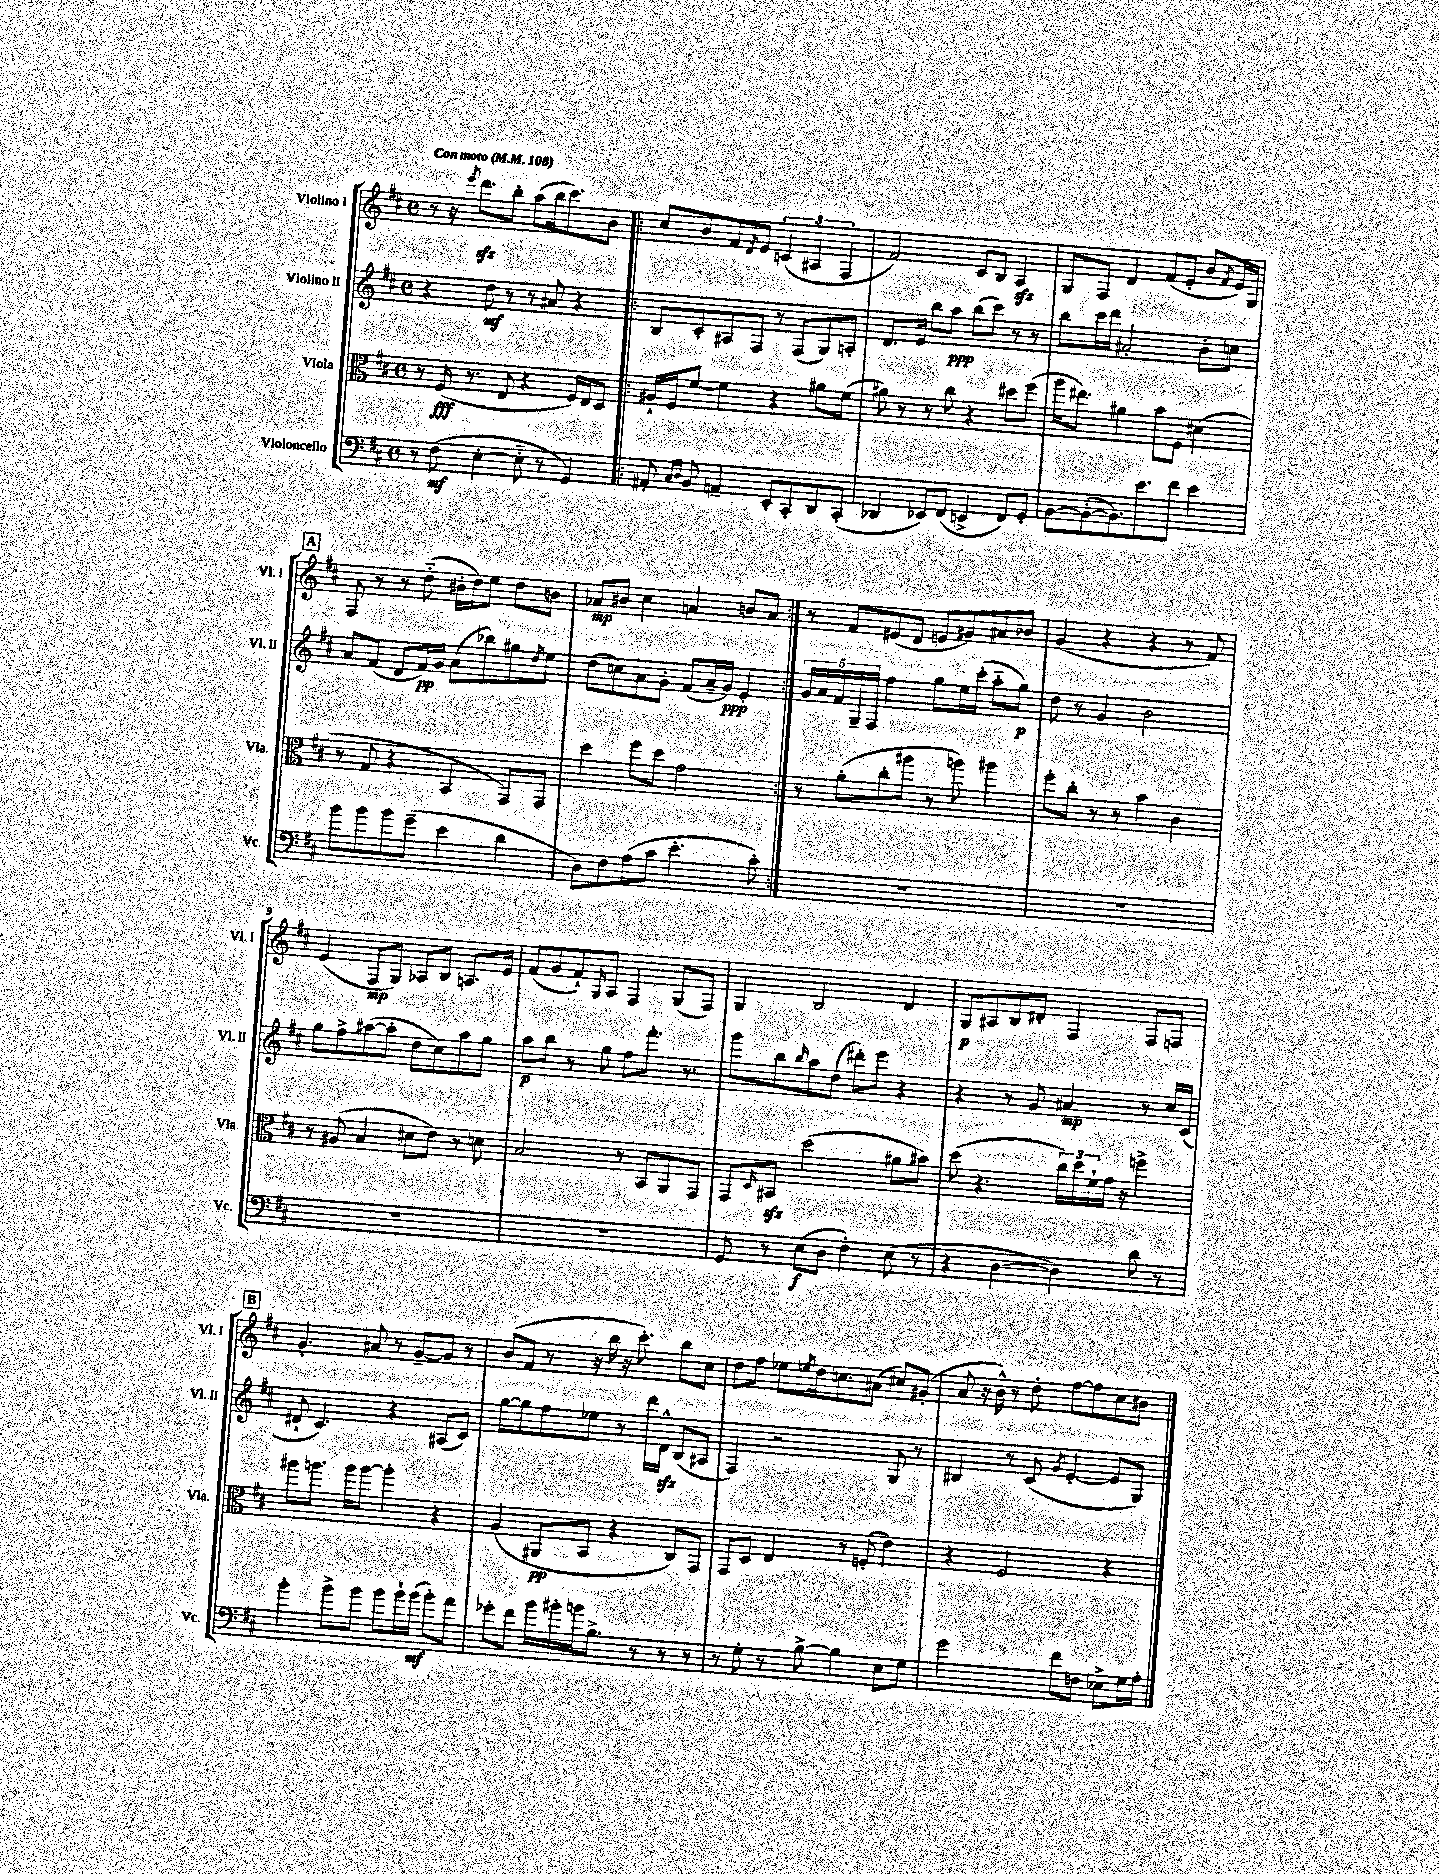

**kern	**kern	**kern	**kern
*staff4	*staff3	*staff2	*staff1
*clefF4	*clefC3	*clefG2	*clefG2
*k[f#c#]	*k[f#c#]	*k[f#c#]	*k[f#c#]
*M4/4	*M4/4	*M4/4	*M4/4
*met(c)	*met(c)	*met(c)	*met(c)
*MM108	*MM108	*MM108	*MM108
8r	8r	4r	8r
(8F#	(16F#	.	16r
.	.	.	8qeee
.	8.r	.	8.ddd
[4E'	.	8dd	.
.	8E	8r	8bb'
8E'~]	4r	8r	(8aa
8r	.	8a#	16bb
.	.	.	8.ccc#)
4GG)	16F#)	4r	.
.	16E	.	.
.	8D	.	8b
=!|:	=!|:	=!|:	=!|:
8AA#'	16A#`	8B	8cc#
.	16F#	.	.
16qqC#	.	.	.
16qqD	.	.	.
8BB	[8f#	8c#'	8b
4AA~	4f#]	8A#	8f#
.	.	.	8qd
.	.	8F#	8e
8EE'	4r	8r	(6c
8CC#'	.	(8F#	.
.	.	.	6A#
8DD	8a#	8G)	.
.	.	.	6F#
(8CC#'	(8f#	8A'	.
=	=	=	=
4DD-	8a#)	8.d	2f#)
.	8r	.	.
.	.	16e	.
8EE-)	8r	8bb	.
(8FF#	8cc#	8aa	.
4EE^	4r	(8bb	8c#
.	.	8ccc#)	8B
8FF#)	8dd#	8r	4A
8GG'	(8ff#	8r	.
=	=	=	=
[8BB	16aa	8bb	8G
.	8.ee#)	.	.
(8BB'_	.	16ccc#	8F#
.	.	16ddd	.
8.BB])	4a#	2a#'	4d
8.e	.	.	.
.	8b	.	(8f#
8f#	8F#	.	8e'
4e	(4d#	8b'	8b
.	.	.	8qf#
.	.	8cc	16e)
.	.	.	16G
=	=	=	=
8b	8r	8a	8F#
8b	8G	(8f#	8r
8b	4r	8d	8r
(8g~	.	16f#)	(8dd'~
.	.	16g	.
4e	4BB	(8a	16b#'
.	.	.	16dd)
.	.	8bb-)	8ee
4d	8GG)	8gg#	8dd
.	.	8qdd	.
.	8GG	8ee	8b
=	=	=	=
8D)	4dd	(8dd	8a-
8F#	.	8cc)	8b#
(8A	8ff#	8a	4cc#
8c#	8dd	8g'	.
4.e'	2g	(8f#	4a
.	.	16a~	.
.	.	16g)	.
.	.	4e'	8b
8c#')	.	.	8a
=:|!	=:|!	=:|!	=:|!
1r	8r	20g	8r
.	.	20a	.
.	.	20f#	.
.	(8a'	.	8f#
.	.	20G~	.
.	.	20F#	.
.	8cc#'	4ff#	(8e#
.	8aa#	.	8d
.	8r	8gg	8e
.	8aa)	16ee	8g#)
.	.	(16ccc#'	.
.	4aa#	8aa'~	8a#
.	.	8gg)	8b-
=	=	=	=
1r	8ff#'	8dd	(4g
.	8cc#'	8r	.
.	8r	4g	4r
.	8r	.	.
.	4b	2b	4r
.	4c#	.	8r
.	.	.	8f#)
=	=	=	=
1r	8r	8gg	(4e
.	(8A#	8ff#^	.
.	4B	([8aa#	8F#
.	.	8aa#']	8G)
.	8d#	8dd	8A-
.	8e)	8cc#)	8B
.	8r	8aa#	8.A
.	8d	8gg	.
.	.	.	16e
=	=	=	=
1r	2B	8aa	(8f#
.	.	8bb	8g
.	.	8r	8f#`)
.	.	.	16qqG
.	.	8gg	8A
.	8r	8ff#	4F#
.	8BB	8.fff#'	.
.	8AA	.	(8G
.	.	8.r	.
.	8GG	.	8F#)
=	=	=	=
8GG	8GG	8ggg	4G
.	16qqD	.	.
8r	8BB#	8bb	.
.	.	16qqbb	.
(8E	(2dd	8aa	2B
8D	.	(8dd	.
4F#')	.	8ddd#')	.
.	.	8eee	.
(8E	8a#	4r	4d
8r	8b#)	.	.
=	=	=	=
4r	(8dd	4r	8G
.	4.r	.	8A#
[4D	.	8r	8B
.	.	8g	8d#'
4D])	24cc#)	4a#	4F#
.	24dd	.	.
.	24f#`	.	.
.	16g	.	.
.	16r	.	.
8d	4ff^	8r	8F#
8r	.	16cc#	8F
.	.	(16c#	.
=	=	=	=
4b'	8aa#	8d#`	4.g'
.	8.aa	4.c#)	.
8b^	.	.	.
.	16aa	.	.
8b	[8aa	.	8a#
8b	4aa']	4r	8r
16b`	.	.	[8g~
(16b	.	.	.
8b')	4r	(8A#	8g]
8a	.	8c#)	8r
=	=	=	=
8g-'	(4A	[8gg	(8b
8f#	.	8gg]	8f#
16b	8AA#	8ff#	8r
16b#'	.	.	.
16b	8BB	8ee-	16r
8.B^	.	.	16bb
.	4r	8r	16r
.	.	.	8.ccc#')
8r	.	16ddd	.
.	.	16d^^	.
8r	8C#)	(8B	8bb
8r	8GG	8A#	8cc#
=	=	=	=
8r	8GG	4F#)	8dd
8G'	8D	.	8ff#
8r	4E	2r	8ee-
.	.	.	8qee
[8B^	.	.	16dd
.	.	.	8.cc
4B]	8r	.	.
.	(8F'	.	(8a#
8E	4e)	8G	8cc#)
8G	.	8r	(8g#'
=	=	=	=
2g	4r	4B#	8a
.	.	.	16r
.	.	.	16b^^)
.	2F#	8r	8r
.	.	(8c#	8dd'
.	.	8qg	.
8f#	.	[4e'	[8ff#
8F	.	.	8ff#]
8E-^	4r	8e]	8cc#
16G	.	8G)	8b#
16A'	.	.	.
==	==	==	==
*-	*-	*-	*-
